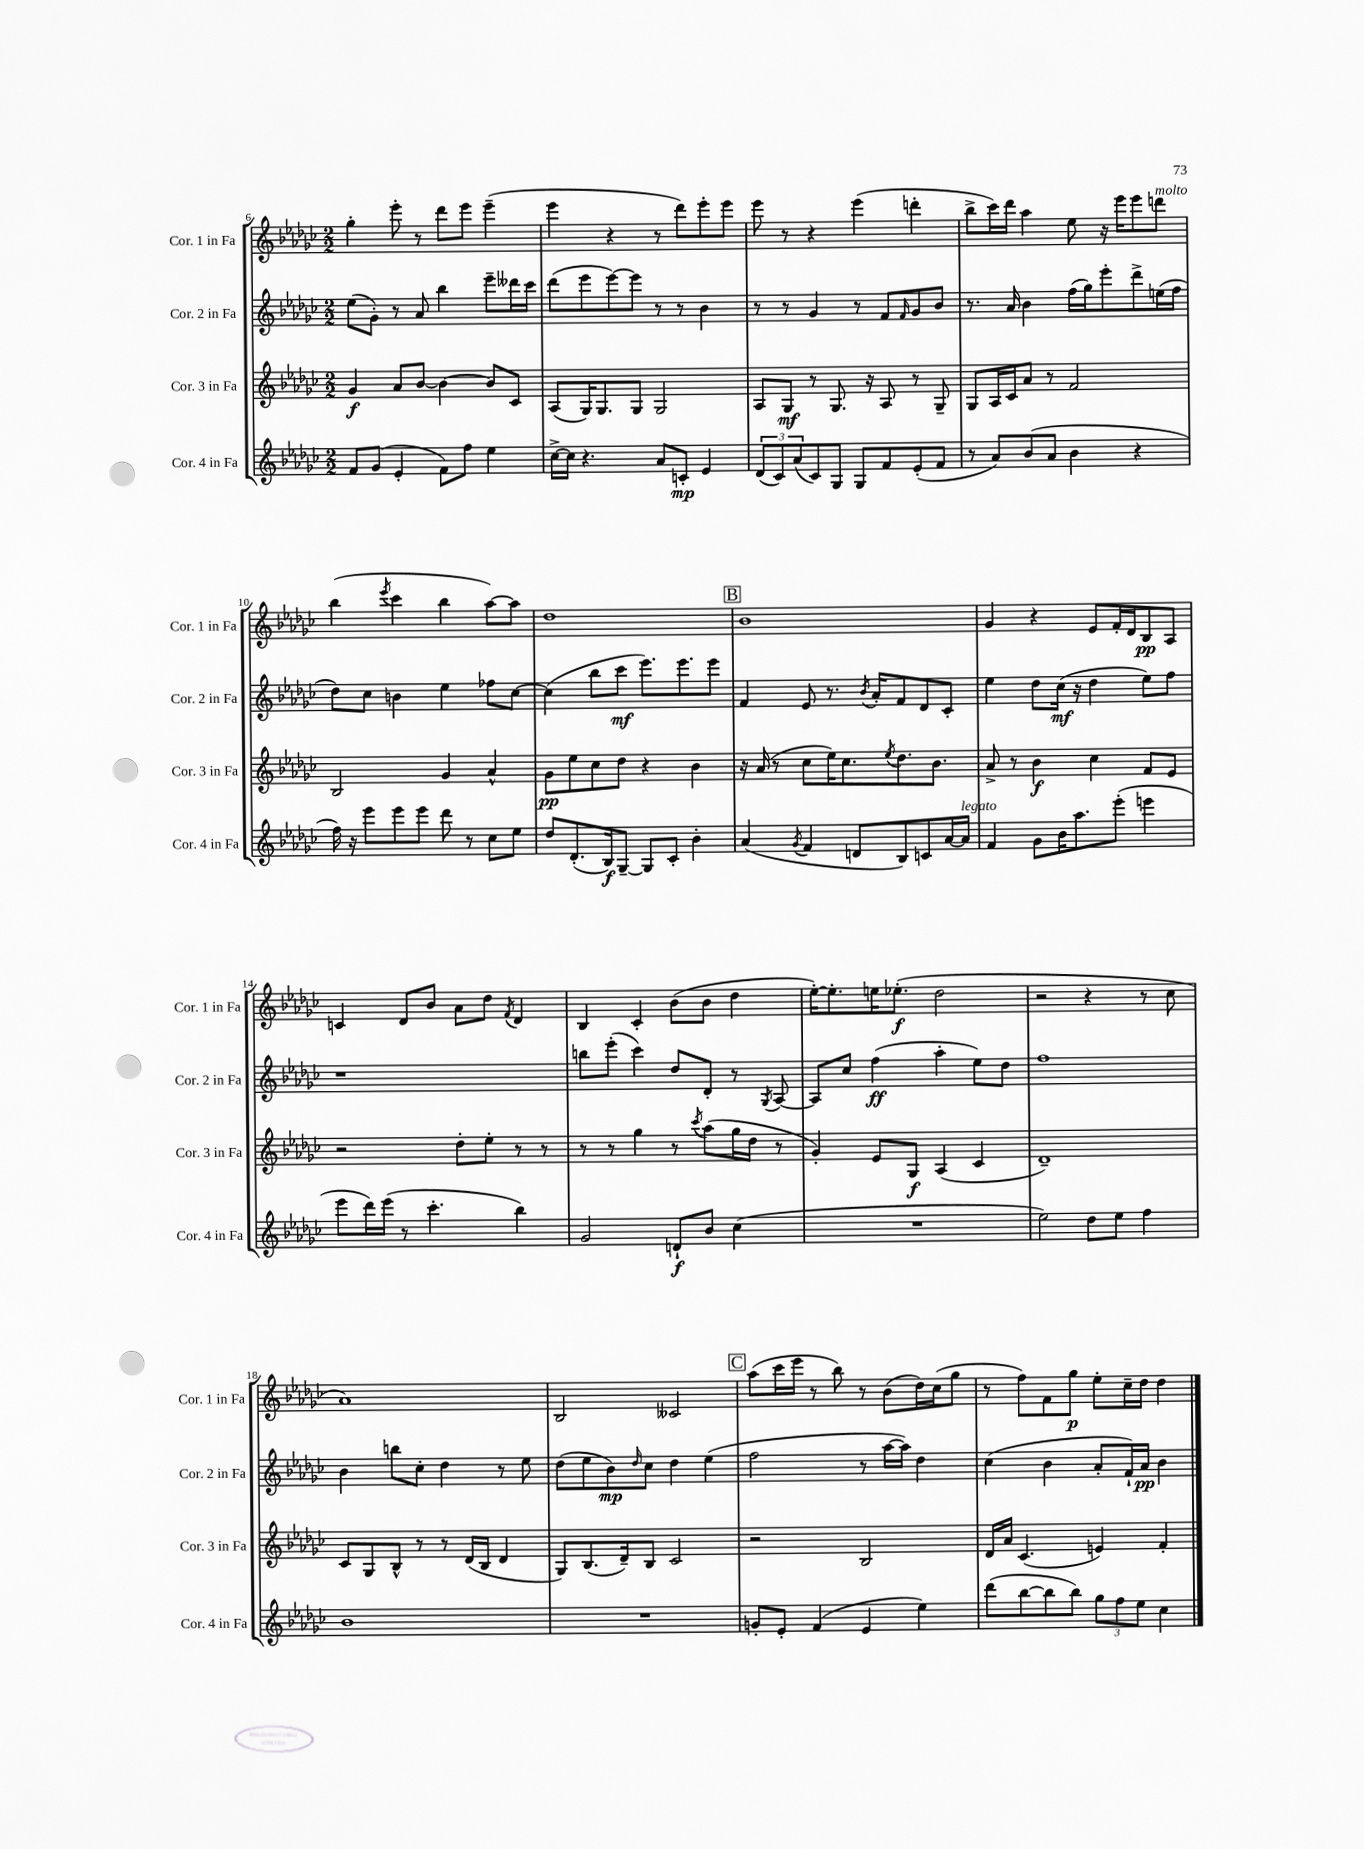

**kern	**dynam	**kern	**dynam	**kern	**dynam	**kern	**dynam
*part4	*part4	*part3	*part3	*part2	*part2	*part1	*part1
*staff4	*staff4	*staff3	*staff3	*staff2	*staff2	*staff1	*staff1
*I"Cor. 4 in Fa	*	*I"Cor. 3 in Fa	*	*I"Cor. 2 in Fa	*	*I"Cor. 1 in Fa	*
*I'Cor. 4 in Fa	*	*I'Cor. 3 in Fa	*	*I'Cor. 2 in Fa	*	*I'Cor. 1 in Fa	*
*clefG2	*	*clefG2	*	*clefG2	*	*clefG2	*
*k[b-e-a-d-g-c-]	*	*k[b-e-a-d-g-c-]	*	*k[b-e-a-d-g-c-]	*	*k[b-e-a-d-g-c-]	*
*M2/2	*	*M2/2	*	*M2/2	*	*M2/2	*
=6	=6	=6	=6	=6	=6	=6	=6
8f/L	.	4g-/	f	(8ee-\L	.	4gg-'\	.
(8g-/J	.	.	.	8g-'\J)	.	.	.
4e-'/	.	8a-/L	.	8r	.	8eee-'\	.
.	.	[8b-/J	.	8a-/	.	8r	.
8f\L)	.	4b-\_	.	4bb-\	.	8ddd-\L	.
8ff\J	.	.	.	.	.	8eee-\J	.
4ee-\	.	8b-/L]	.	8eee-~\L	.	(4eee-~\	.
.	.	8c-/J	.	16ddd--X\L	.	.	.
.	.	.	.	16ccc-\JJ	.	.	.
=7	=7	=7	=7	=7	=7	=7	=7
[16cc-^\LL	.	(8A-/L	.	(8ddd-\L	.	4eee-\	.
16cc-\JJ]	.	.	.	.	.	.	.
4.r	.	16G-/K)	.	8eee-\	.	.	.
.	.	8.G-/	.	.	.	.	.
.	.	.	.	[8eee-\)	.	4r	.
.	.	8G-/J	.	8eee-\J]	.	.	.
8a-/L	.	2G-/	.	8r	.	8r	.
8cn'/J	mp	.	.	8r	.	8ddd-\L)	.
4e-/	.	.	.	4b-\	.	8eee-'\	.
.	.	.	.	.	.	8eee-\J	.
=8	=8	=8	=8	=8	=8	=8	=8
(12d-/L	.	8A-/L	.	8r	.	8eee-\	.
12c-/)	.	.	.	.	.	.	.
.	.	8G-/J	mf	8r	.	8r	.
(12a-/	.	.	.	.	.	.	.
8c-/)	.	8r	.	4g-/	.	4r	.
8G-/J	.	8.G-/	.	.	.	.	.
8G-/L	.	.	.	8r	.	(4eee-\	.
.	.	16r	.	.	.	.	.
8f/	.	8A-/	.	8f/L	.	.	.
.	.	.	.	16qqf/	.	.	.
(8e-'/	.	8r	.	8g-/	.	4dddn'\	.
8f/J	.	8G-~/	.	8b-/J	.	.	.
=9	=9	=9	=9	=9	=9	=9	=9
8r	.	8G-/L	.	8.r	.	8bb-^\L	.
8a-/L)	.	16A-/L	.	.	.	16ccc-\L)	.
.	.	16c-/J	.	16a-/	.	16ddd-\JJ	.
(8b-/	.	8a-/J	.	4b-\	.	4aa-\	.
8a-/J	.	8r	.	.	.	.	.
4b-\	.	2f/	.	(16ff\LL	.	8ee-\	.
.	.	.	.	16gg-\J)	.	.	.
.	.	.	.	8eee-'\	.	16r	.
.	.	.	.	.	.	16eee-\KL	.
4r	.	.	.	8ddd-^\	.	8eee-\	.
!	!	!	!	!	!	!LO:TX:a:i:t=molto	!
.	.	.	.	(16een\L	.	8dddn\J	.
.	.	.	.	16ff\JJ	.	.	.
!!LO:LB:g=z
=10	=10	=10	=10	=10	=10	=10	=10
16ff\)	.	2B-/	.	8dd-\L)	.	(4bb-\	.
16r	.	.	.	.	.	.	.
8eee-\L	.	.	.	8cc-\J	.	.	.
.	.	.	.	.	.	8qeee-/	.
8eee-\	.	.	.	4bn\	.	4ccc-\	.
8eee-\J	.	.	.	.	.	.	.
8ddd-\	.	4g-/	.	4ee-\	.	4bb-\	.
8r	.	.	.	.	.	.	.
8cc-\L	.	4a-^^/	.	8ff-X\L	.	[8aa-\L)	.
8ee-\J	.	.	.	[8cc-\J	.	8aa-\J]	.
=11	=11	=11	=11	=11	=11	=11	=11
8dd-/L	.	8g-\L	pp	(4cc-\]	.	1dd-	.
(8.d-'/	.	8ee-\	.	.	.	.	.
.	.	8cc-\	.	8bb-\L	.	.	.
16B-/k)	f	.	.	.	.	.	.
[8G-~/J	.	8dd-\J	.	8ccc-\J	mf	.	.
8G-/L]	.	4r	.	8.eee-\L)	.	.	.
8c-'/J	.	.	.	.	.	.	.
.	.	.	.	8.eee-\	.	.	.
4b-'\	.	4b-\	.	.	.	.	.
.	.	.	.	8eee-\J	.	.	.
!!LO:REH:place=s1:t=B
=12	=12	=12	=12	=12	=12	=12	=12
(4a-/	.	16r	.	4f/	.	1b-	.
.	.	(16a-/	.	.	.	.	.
.	.	8r	.	.	.	.	.
8qg-/	.	.	.	.	.	.	.
4f/	.	8cc-\L	.	8e-/	.	.	.
.	.	16ee-\K)	.	8.r	.	.	.
.	.	8.cc-\	.	.	.	.	.
8dn/L	.	.	.	.	.	.	.
.	.	.	.	8qb-/	.	.	.
.	.	.	.	16a-'/KL	.	.	.
.	.	8qee-/	.	.	.	.	.
8B-/)	.	8.dd-\	.	8f/	.	.	.
8cn/	.	.	.	8d-/	.	.	.
.	.	8.b-\J	.	.	.	.	.
[16a-/L	.	.	.	8c-'/J	.	.	.
!LO:TX:a:i:t=legato	!	!	!	!	!	!	!
16a-/JJ]	.	.	.	.	.	.	.
=13	=13	=13	=13	=13	=13	=13	=13
4f/	.	8a-^/	.	4ee-\	.	4g-/	.
.	.	8r	.	.	.	.	.
8g-\L	.	4b-\	f	8dd-\L	.	4r	.
16b-\K	.	.	.	(16cc-\Jk	mf	.	.
8.aa-\	.	.	.	16r	.	.	.
.	.	4cc-\	.	4dd-\	.	8e-/L	.
(8eee-'\J	.	.	.	.	.	16f'/L	.
.	.	.	.	.	.	16d-/J	.
4eeen\	.	8f/L	.	8ee-\L)	.	8B-/	pp
.	.	8e-/J	.	8ff\J	.	8A-/J	.
!!LO:LB:g=z
=14	=14	=14	=14	=14	=14	=14	=14
8eee-\L	.	2r	.	1r	.	4cn/	.
16ddd-\L)	.	.	.	.	.	.	.
(16eee-\JJ	.	.	.	.	.	.	.
8r	.	.	.	.	.	8d-/L	.
4.ccc-'\	.	.	.	.	.	8b-/J	.
.	.	8dd-'\L	.	.	.	8a-\L	.
.	.	8ee-'\J	.	.	.	8dd-\J	.
.	.	.	.	.	.	8qf/	.
4bb-\)	.	8r	.	.	.	4d-/	.
.	.	8r	.	.	.	.	.
=15	=15	=15	=15	=15	=15	=15	=15
2g-/	.	8r	.	8bbn\L	.	4B-/	.
.	.	8r	.	(8eee-'\J	.	.	.
.	.	4gg-\	.	4ccc-\)	.	4c-'/	.
8dn`/L	f	8r	.	8dd-/L	.	(8b-\L	.
.	.	8qccc-/	.	.	.	.	.
8b-/J	.	(8aa-\L	.	8d-'/J	.	8b-\J	.
(4cc-\	.	16gg-\L	.	8r	.	4dd-\	.
.	.	16dd-\JJ	.	.	.	.	.
.	.	.	.	8qG-/	.	.	.
.	.	8r	.	[8A-/	.	.	.
=16	=16	=16	=16	=16	=16	=16	=16
1r	.	4g-'/)	.	8A-/L]	.	[16ee-'\KL)	.
.	.	.	.	.	.	8.ee-'\]	.
.	.	.	.	8cc-/J	.	.	.
.	.	8e-/L	.	(4ff\	ff	16een\K	.
.	.	.	.	.	.	(8.ee-X'\J	f
.	.	8G-/J	f	.	.	.	.
.	.	(4A-/	.	4aa-'\	.	2dd-\	.
.	.	4c-/	.	8ee-\L)	.	.	.
.	.	.	.	8dd-\J	.	.	.
=17	=17	=17	=17	=17	=17	=17	=17
2ee-\)	.	1d-~)	.	1ff	.	2r	.
8dd-\L	.	.	.	.	.	4r	.
8ee-\J	.	.	.	.	.	.	.
4ff\	.	.	.	.	.	8r	.
.	.	.	.	.	.	8cc-\	.
!!LO:LB:g=z
=18	=18	=18	=18	=18	=18	=18	=18
1b-	.	8c-/L	.	4b-\	.	1a-)	.
.	.	8G-/	.	.	.	.	.
.	.	8B-^^/J	.	8bbn\L	.	.	.
.	.	8r	.	8cc-'\J	.	.	.
.	.	8r	.	4dd-\	.	.	.
.	.	(16d-/LL	.	.	.	.	.
.	.	16B-/JJ	.	.	.	.	.
.	.	4d-/	.	8r	.	.	.
.	.	.	.	8ee-\	.	.	.
=19	=19	=19	=19	=19	=19	=19	=19
1r	.	8G-/L)	.	(8dd-\L	.	2B-/	.
.	.	(8.B-/	.	8ee-\	.	.	.
.	.	.	.	8b-\)	mp	.	.
.	.	16d-~/k)	.	.	.	.	.
.	.	.	.	16qqdd-/	.	.	.
.	.	8B-/J	.	8cc-\J	.	.	.
.	.	2c-/	.	4dd-\	.	2c--X/	.
.	.	.	.	(4ee-\	.	.	.
!!LO:REH:place=s1:t=C
=20	=20	=20	=20	=20	=20	=20	=20
8gn'/L	.	2r	.	2ff\	.	(8aa-\L	.
8e-'/J	.	.	.	.	.	16ccc-\L	.
.	.	.	.	.	.	16eee-\JJ	.
(4f/	.	.	.	.	.	8r	.
.	.	.	.	.	.	8bb-\)	.
4e-/	.	2B-/	.	8r	.	8r	.
.	.	.	.	[16aa-\LL	.	(8b-\L	.
.	.	.	.	16aa-\JJ])	.	.	.
4ee-\)	.	.	.	4dd-\	.	16dd-\L)	.
.	.	.	.	.	.	(16cc-\J	.
.	.	.	.	.	.	8gg-\J	.
=21	=21	=21	=21	=21	=21	=21	=21
(8ddd-\L	.	16d-/LL	.	(4cc-\	.	8r	.
.	.	16a-/JJ	.	.	.	.	.
[8bb-\	.	(4.c-/	.	.	.	8ff\L)	.
8bb-\]	.	.	.	4b-\	.	8f\	.
8bb-\J)	.	.	.	.	.	8gg-\J	p
12gg-\L	.	4en/)	.	8a-'/L	.	8ee-'\L	.
12ff\	.	.	.	.	.	.	.
.	.	.	.	16f`/L)	.	16cc-~\L	.
12ee-\J	.	.	.	.	.	.	.
.	.	.	.	16a-/JJ	pp	16dd-\JJ	.
4cc-\	.	4f'/	.	4b-\	.	4dd-\	.
==	==	==	==	==	==	==	==
*-	*-	*-	*-	*-	*-	*-	*-
